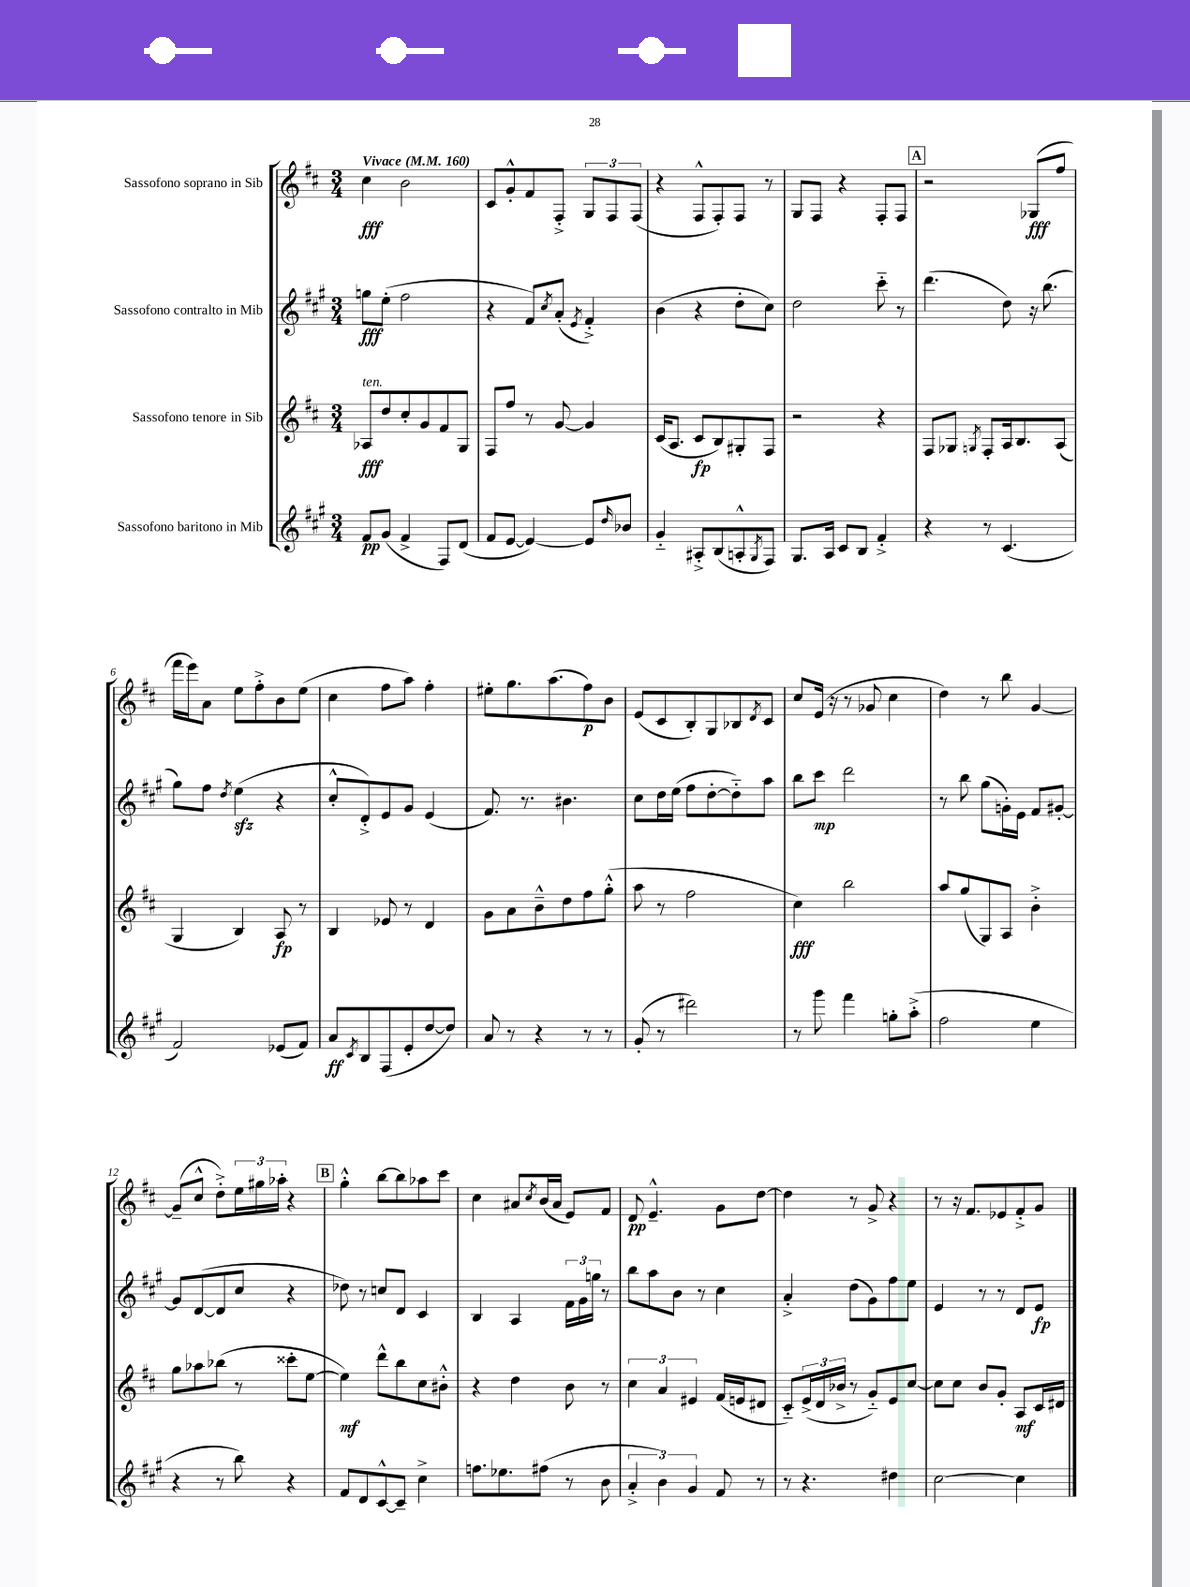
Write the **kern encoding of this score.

**kern	**kern	**kern	**kern
*staff4	*staff3	*staff2	*staff1
*clefG2	*clefG2	*clefG2	*clefG2
*k[f#c#g#]	*k[f#c#]	*k[f#c#g#]	*k[f#c#]
*M3/4	*M3/4	*M3/4	*M3/4
*MM160	*MM160	*MM160	*MM160
8f#	8A-	8gg	4cc#
(8g#	8dd	(8ee'	.
4f#^	8cc#'	2ff#	2b
.	8g	.	.
8F#)	8f#	.	.
(8d	8G	.	.
=	=	=	=
8f#	8F#	4r	8c#
[8e	8ff#	.	8g'^^
4e_)	8r	8f#)	8f#
.	.	8qcc#	.
.	[8g	(8a'	8F#'^
.	.	8qe	.
8e]	4g]	4f#'^)	12G
.	.	.	12F#
16qqdd	.	.	.
8b-	.	.	.
.	.	.	(12F#
=	=	=	=
4g#'~	(16c#	(4b	4r
.	8.A	.	.
8A#'^	8c#	4r	8F#^^
(8B	8B)	.	8F#')
8A'^^	8G#'	8dd'	8F#
8qG#	.	.	.
8F#)	8F#	8cc#)	8r
=	=	=	=
8.G#	2r	2dd	8G
.	.	.	8F#
16A	.	.	.
8c#	.	.	4r
8B	.	.	.
4f#'^	4r	8ccc#'~	8F#'
.	.	8r	8F#
=	=	=	=
4r	8F#	(4.ddd	2r
.	8G-	.	.
.	8qG	.	.
8r	8F#'	.	.
(4.c#	16A	8dd)	.
.	8.B	.	.
.	.	16r	(8G-
.	.	(8.bb	.
.	(8A	.	8ff#
=	=	=	=
2f#)	4G	8gg#)	16fff#
.	.	.	16eee)
.	.	8ff#	8a
.	.	8qdd	.
.	4B)	(4ee	8ee
.	.	.	8ff#'^
(8e-	8A	4r	8b
8f#)	8r	.	(8ee
=	=	=	=
8a	4B	8cc#'^^	4cc#
8qc#	.	.	.
8B	.	8d'^)	.
(8F#	8e-	8e	8ff#
8e'	8r	8g#	8aa)
[8dd	4d	(4e	4ff#'
8dd])	.	.	.
=	=	=	=
8a	8g	8.f#)	8ee#'
8r	8a	.	8.gg
.	.	8.r	.
4r	8b~^^	.	.
.	.	.	(8.aa
.	8dd	4.b#	.
8r	8ff#	.	8ff#)
8r	(8gg'^^	.	8b
=	=	=	=
(8g#'	8aa	8cc#	(8e
8r	8r	16dd	8c#
.	.	(16ee	.
2ddd#)	2ff#	8ff#	8B')
.	.	[8dd'	8G
.	.	8dd'~])	8B-
.	.	.	8qd
.	.	8aa	8c#
=	=	=	=
8r	4cc#)	8bb	8cc#
8ggg#	.	8ccc#	(16e
.	.	.	16r
4fff#	2bb	2ddd	8r
.	.	.	8g-
8gg'	.	.	4cc#
(8aa'^	.	.	.
=	=	=	=
2ff#	8aa	8r	4dd)
.	(8gg	8bb	.
.	8G)	(8gg#	8r
.	8A	16g')	8bb
.	.	16e	.
4ee	4b'^	8f#	[4g
.	.	[8g#'	.
=	=	=	=
4r	8gg	8g#]	(8g~]
.	8aa-	([8d	8cc#^^
8r	(8bb-	8d]	8dd'^)
8bb)	8r	8cc#	24ee
.	.	.	24gg#
.	.	.	24aa-'
4r	8ccc##'	4r	4r
.	[8ee	.	.
=	=	=	=
8f#	4ee])	8dd-)	4gg'^^
8d	.	8r	.
[8c#^^	8ddd^^	8cc	[8bb
8c#~]	8bb	8d	8bb]
4cc#^	8cc#	4c#	8aa-
.	8b#'^^	.	8ccc#
=	=	=	=
8.ff	4r	4B	4cc#
8.ee-	.	.	.
.	4dd	4A	8a#
.	.	.	8qcc#
(8ff#	.	.	(16b
.	.	.	16a#
8r	8b	24f#	8e)
.	.	24g#	.
.	.	24gg	.
8b	8r	8r	8f#
=	=	=	=
6a'^	6cc#	8bb	8d
.	.	8aa	4.e~^^
6b)	6a	.	.
.	.	8b	.
6g#	6e#	.	.
.	.	8r	.
8f#	(16f#	4cc#	8g
.	16e	.	.
8r	8d#	.	[8dd
=	=	=	=
8r	8c#'~)	4a'^	4dd]
4.r	(24e^	.	.
.	24d	.	.
.	24b-^	.	.
.	8r	(8dd	8r
.	8g'~)	8g#)	8g^
4dd#	8e	8ff#	4r
.	[8cc#	8ee	.
=	=	=	=
[2cc#	8cc#]	4e	8r
.	8cc#	.	16r
.	.	.	8.f#
.	8b	8r	.
.	8g'	8r	8e-
4cc#]	8A	8d	8f#'^
.	16c#	8e	8g
.	16d#	.	.
==	==	==	==
*-	*-	*-	*-
